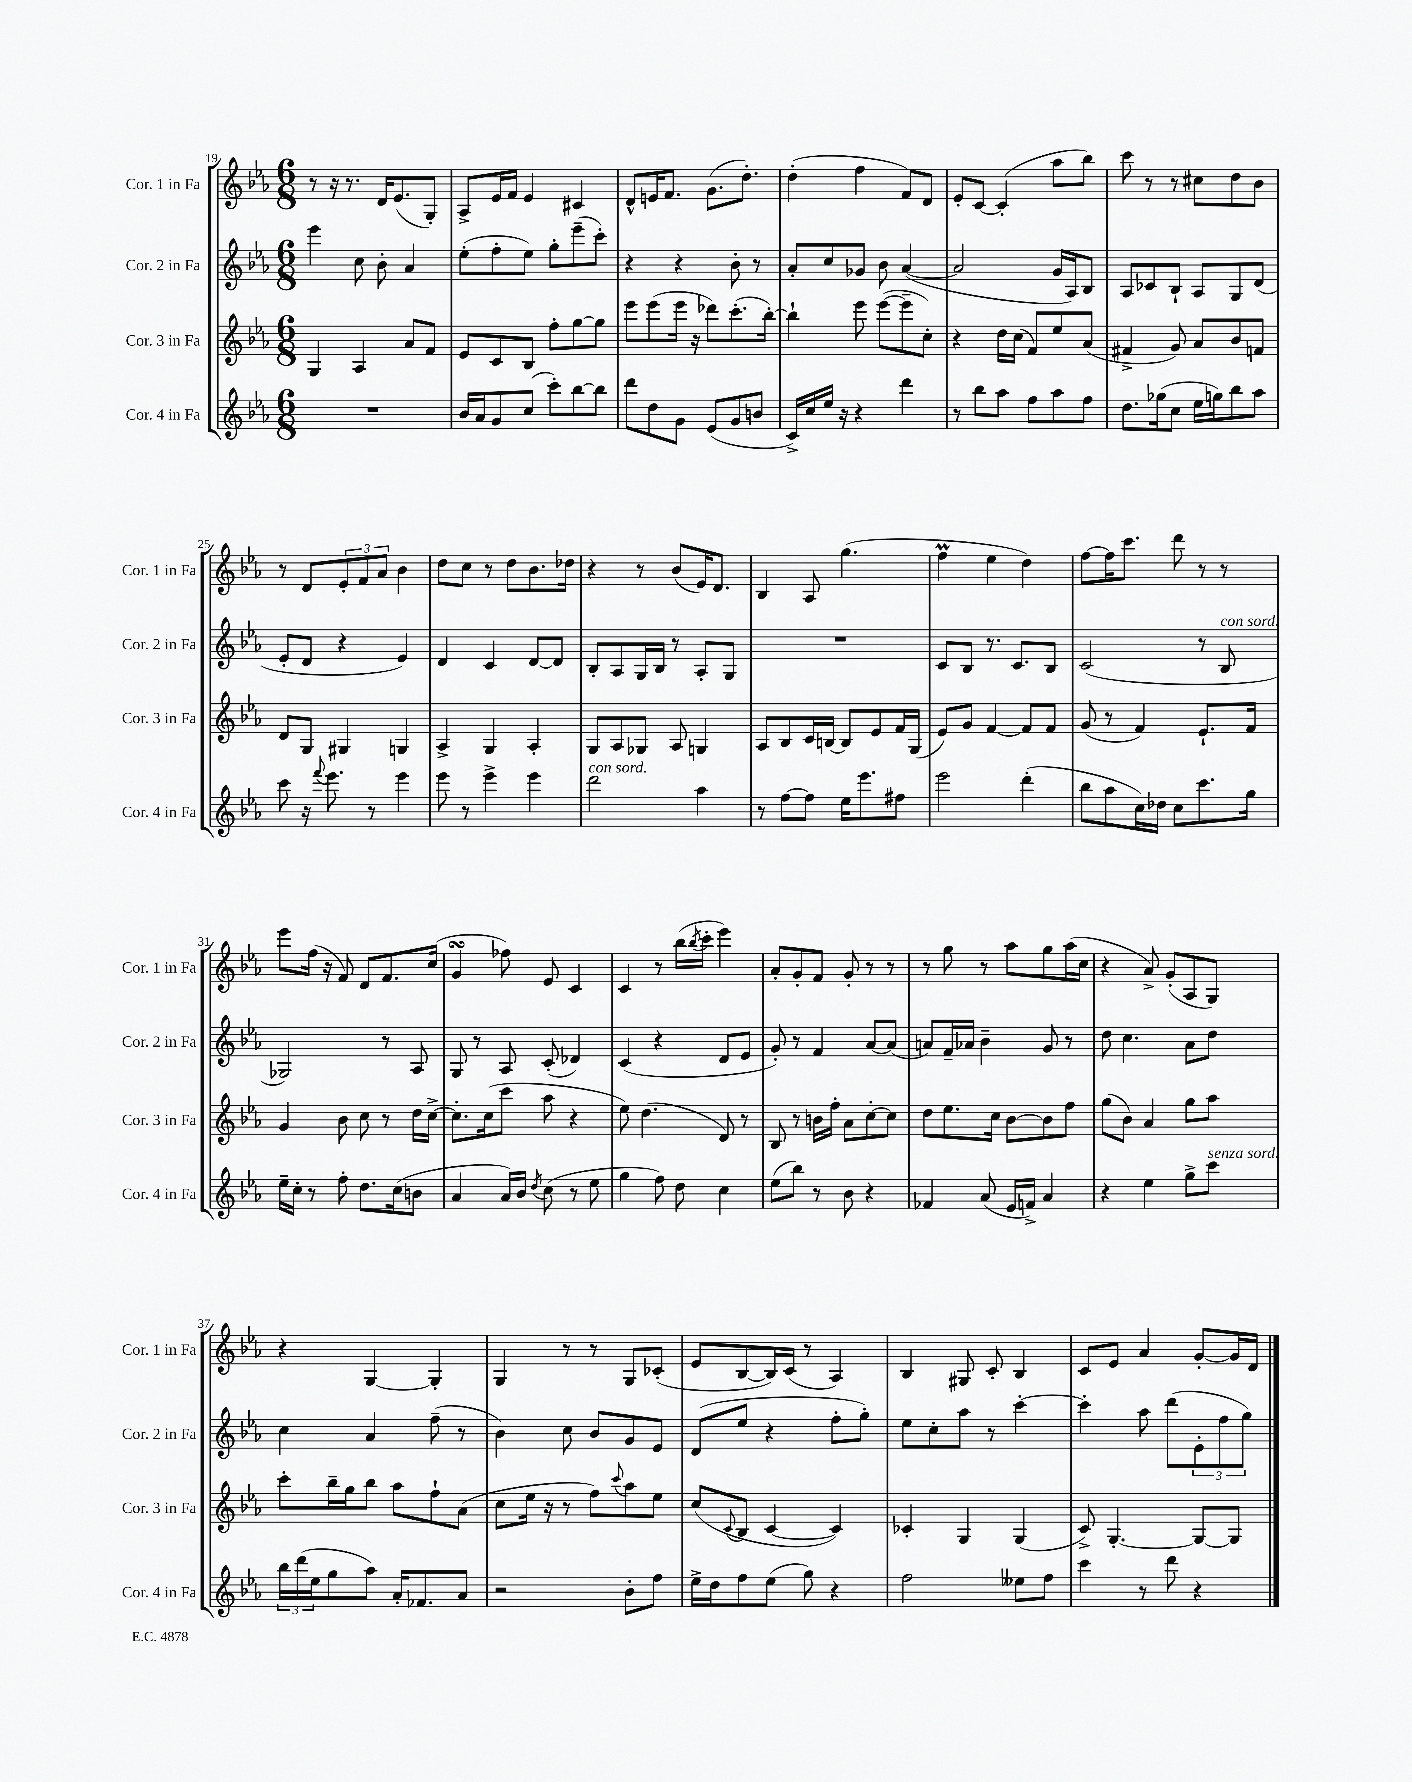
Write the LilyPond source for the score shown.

<<
\new StaffGroup <<
\new Staff = "s0" \with { instrumentName = "Cor. 1 in Fa" shortInstrumentName = "Cor. 1 in Fa" } {
    \clef treble \key ees \major \numericTimeSignature \time 6/8
    r8 r16 r8. d'16 ees'8.( g8-.) |
    aes8-> ees'16 f'16 ees'4 cis'4 |
    d'8-^ e'16 f'8. g'8.( d''8.-.) |
    d''4-.( f''4 f'8) d'8 |
    ees'8-. c'8~ c'4-.( aes''8 bes''8) |
    c'''8 r8 r8 cis''8 d''8 bes'8 |
    r8 d'8 \tuplet 3/2 { ees'8-. f'8 aes'8 } bes'4 |
    d''8 c''8 r8 d''8 bes'8. des''16 |
    r4 r8 bes'8( ees'16) d'8. |
    bes4 aes8 g''4.( |
    f''4\prall ees''4 d''4) |
    f''8~ f''16 c'''8. d'''8 r8 r8 |
    ees'''8 f''16( r16 f'8) d'8 f'8. c''16( |
    g'4\turn fes''8) ees'8 c'4 |
    c'4 r8 bes''16( \acciaccatura { bes''8 } c'''16-. ees'''4) |
    aes'8-. g'8-. f'8 g'8-. r8 r8 |
    r8 g''8 r8 aes''8 g''8 aes''16( c''16 |
    r4 aes'8->) g'8-.( aes8 g8) |
    r4 g4~ g4-. |
    g4 r8 r8 g8 ces'8-.( |
    ees'8 bes8~ bes16) c'16( r8 aes4) |
    bes4 gis8 c'8-. bes4 |
    c'8 ees'8 aes'4 g'8~-. g'16 d'16 \bar "|." |
}
\new Staff = "s1" \with { instrumentName = "Cor. 2 in Fa" shortInstrumentName = "Cor. 2 in Fa" } {
    \clef treble \key ees \major \numericTimeSignature \time 6/8
    ees'''4 c''8 bes'8-. aes'4 |
    ees''8-.( f''8-. ees''8) g''8-. ees'''8--( c'''8-.) |
    r4 r4 bes'8-. r8 |
    aes'8-. c''8 ges'8 bes'8 aes'4~( |
    aes'2 g'16 aes16) bes8 |
    aes8 ces'8 bes8-! aes8 g8 d'8( |
    ees'8-. d'8 r4 ees'4) |
    d'4 c'4 d'8~ d'8 |
    bes8-. aes8 g16 bes16 r8 aes8-. g8 |
    R2. |
    c'8 bes8 r8. c'8. bes8 |
    c'2( r8 bes8^\markup { \italic "con sord." } |
    ges2) r8 aes8 |
    g8 r8 aes8 c'8-.( des'4) |
    c'4( r4 d'8 ees'8 |
    g'8-.) r8 f'4 aes'8~ aes'8( |
    a'8) f'16-- aes'16 bes'4-- g'8 r8 |
    d''8 c''4. aes'8 d''8 |
    c''4 aes'4 f''8--( r8 |
    bes'4) c''8 bes'8 g'8 ees'8 |
    d'8( ees''8 r4 f''8-. g''8-.) |
    ees''8 c''8-. aes''8 r8 c'''4~-. |
    c'''4-. aes''8 d'''8( \tuplet 3/2 { ees'8-. f''8 g''8) } \bar "|." |
}
\new Staff = "s2" \with { instrumentName = "Cor. 3 in Fa" shortInstrumentName = "Cor. 3 in Fa" } {
    \clef treble \key ees \major \numericTimeSignature \time 6/8
    g4 aes4 aes'8 f'8 |
    ees'8 c'8 bes8 f''8-. g''8~ g''8 |
    ees'''8 ees'''8( ees'''16 r16 des'''8) c'''8.-.( bes''16~-.) |
    bes''4-! ees'''8 ees'''8~( ees'''8-- c''8-.) |
    r4 d''16 c''16( f'8) ees''8 aes'8( |
    fis'4-> g'8) aes'8 bes'8 f'8 |
    d'8 g8 gis4 g4 |
    aes4-> g4 aes4-. |
    g8 aes8 ges8 aes8 g4 |
    aes8 bes8 c'16 b16~ b8 ees'8 f'16 g16( |
    ees'8) g'8 f'4~ f'8 f'8 |
    g'8( r8 f'4) ees'8.-! f'16 |
    g'4 bes'8 c''8 r8 d''16 c''16~-> |
    c''8.-. c''16( c'''8 aes''8 r4 |
    ees''8) d''4.( d'8) r8 |
    bes8 r8 b'16 f''16-. aes'8 c''8~-. c''8 |
    d''8 ees''8. c''16 bes'8~ bes'8 f''8 |
    g''8( bes'8) aes'4 g''8 aes''8 |
    c'''8-. bes''16-- g''16 bes''8 aes''8 f''8-! aes'8( |
    c''8 ees''16 r16 r8 f''8) \appoggiatura { c'''8 } aes''8 ees''8 |
    c''8( \appoggiatura { c'8 } bes8 c'4~ c'4) |
    ces'4-. g4 g4( |
    c'8->) g4.~-. g8~ g8 \bar "|." |
}
\new Staff = "s3" \with { instrumentName = "Cor. 4 in Fa" shortInstrumentName = "Cor. 4 in Fa" } {
    \clef treble \key ees \major \numericTimeSignature \time 6/8
    R2. |
    bes'16 aes'16 g'8 c''8( c'''8-.) bes''8~ bes''8 |
    d'''8 d''8 g'8 ees'8( g'8 b'8 |
    c'16->) c''16 ees''16 r16 r4 d'''4 |
    r8 bes''8 aes''8 f''8 aes''8 f''8 |
    d''8. ges''16( c''8 ees''16 g''16) bes''8 aes''8 |
    c'''8 r16 \appoggiatura { f'''8 } ees'''8. r8 ees'''4 |
    ees'''8 r8 ees'''4-> ees'''4 |
    d'''2^\markup { \italic "con sord." } aes''4 |
    r8 f''8~ f''8 ees''16 ees'''8. fis''8 |
    ees'''2 d'''4-.( |
    bes''8 aes''8 c''16) des''16 c''8 c'''8. g''16 |
    ees''16-- c''16-. r8 f''8-. d''8. c''16( b'8 |
    aes'4 aes'16) bes'16 \acciaccatura { d''8 } c''8( r8 ees''8 |
    g''4 f''8) d''8 c''4 |
    ees''8( bes''8) r8 bes'8 r4 |
    fes'4 aes'8( ees'16 f'16->) aes'4 |
    r4 ees''4 g''8-> c'''8^\markup { \italic "senza sord." } |
    \tuplet 3/2 { bes''16 d'''16( ees''16 } g''8 aes''8) aes'16-. fes'8. aes'8 |
    r2 bes'8-. f''8 |
    ees''16-> d''16 f''8 ees''8( g''8) r4 |
    f''2 eeses''8 f''8 |
    c'''4 r8 d'''8 r4 \bar "|." |
}
>>
>>
\layout { \context { \Score currentBarNumber = #19 } }
